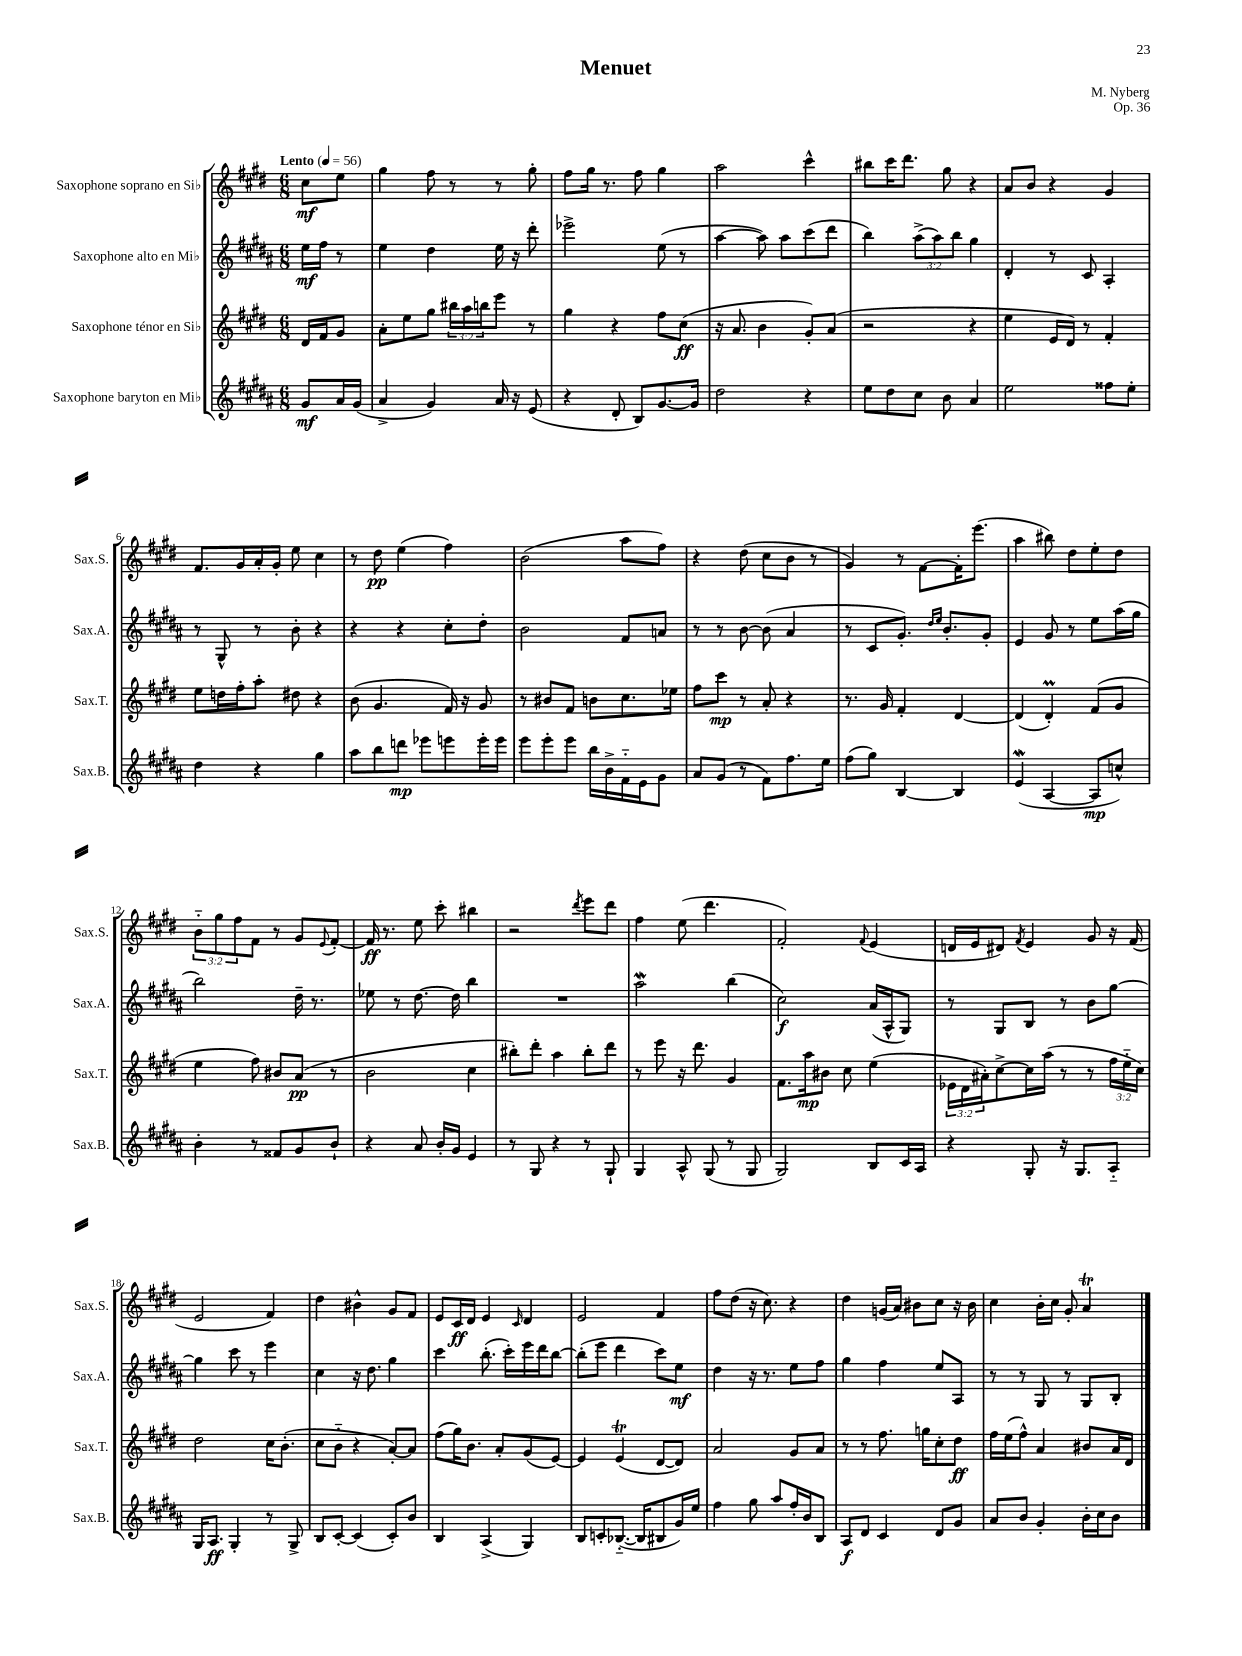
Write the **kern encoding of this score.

**kern	**dynam	**kern	**dynam	**kern	**dynam	**kern	**dynam
*part4	*part4	*part3	*part3	*part2	*part2	*part1	*part1
*staff4	*staff4	*staff3	*staff3	*staff2	*staff2	*staff1	*staff1
*I"Saxophone baryton en Mi♭	*	*I"Saxophone ténor en Si♭	*	*I"Saxophone alto en Mi♭	*	*I"Saxophone soprano en Si♭	*
*I'Sax.B.	*	*I'Sax.T.	*	*I'Sax.A.	*	*I'Sax.S.	*
*clefG2	*	*clefG2	*	*clefG2	*	*clefG2	*
*k[f#c#g#d#a#]	*	*k[f#c#g#d#]	*	*k[f#c#g#d#a#]	*	*k[f#c#g#d#]	*
*M6/8	*	*M6/8	*	*M6/8	*	*M6/8	*
*MM56	*	*MM56	*	*MM56	*	*MM56	*
=	=	=	=	=	=	=	=
!	!	!	!	!	!	!LO:TX:a:B:t=Lento	!
8g#/L	mf	16d#/LL	.	16ee\LL	mf	8cc#\L	mf
.	.	16f#/J	.	16ff#\JJ	.	.	.
16a#/L	.	8g#/J	.	8r	.	8ee\J	.
(16g#/JJ	.	.	.	.	.	.	.
=1	=1	=1	=1	=1	=1	=1	=1
4a#^/	.	8a'\L	.	4ee\	.	4gg#\	.
.	.	8ee\	.	.	.	.	.
4g#/)	.	8gg#\J	.	4dd#\	.	8ff#\	.
.	.	24bb#X\LL	.	.	.	8r	.
.	.	24aa\	.	.	.	.	.
.	.	24bbn\J	.	.	.	.	.
16a#/	.	8eee\J	.	16ee\	.	8r	.
16r	.	.	.	16r	.	.	.
(8e/	.	8r	.	8ddd#'\	.	8gg#'\	.
=2	=2	=2	=2	=2	=2	=2	=2
4r	.	4gg#\	.	2eee-X^\	.	8ff#\L	.
.	.	.	.	.	.	16gg#\Jk	.
.	.	.	.	.	.	8.r	.
8d#'/	.	4r	.	.	.	.	.
8B/L)	.	.	.	.	.	8ff#\	.
[8.g#/	.	8ff#\L	.	(8ee\	.	4gg#\	.
.	.	(8cc#\J	ff	8r	.	.	.
16g#/Jk]	.	.	.	.	.	.	.
=3	=3	=3	=3	=3	=3	=3	=3
2dd#\	.	16r	.	[4aa#\	.	2aa\	.
.	.	8.a/	.	.	.	.	.
.	.	4b\	.	8aa#\])	.	.	.
.	.	.	.	8aa#\L	.	.	.
4r	.	8g#'/L)	.	(8ccc#\	.	4ccc#^^\	.
.	.	(8a/J	.	8ddd#\J	.	.	.
=4	=4	=4	=4	=4	=4	=4	=4
8ee\L	.	2r	.	4bb\)	.	8bb#X\L	.
8dd#\	.	.	.	.	.	16ccc#\K	.
.	.	.	.	.	.	8.ddd#\J	.
8cc#\J	.	.	.	(12aa#^\L	.	.	.
.	.	.	.	12aa#\)	.	.	.
8b\	.	.	.	.	.	8gg#\	.
.	.	.	.	12bb\J	.	.	.
4a#/	.	4r	.	4gg#\	.	4r	.
=5	=5	=5	=5	=5	=5	=5	=5
2ee\	.	4ee\	.	4d#'/	.	8a/L	.
.	.	.	.	.	.	8b/J	.
.	.	16e/LL	.	8r	.	4r	.
.	.	16d#/JJ)	.	.	.	.	.
.	.	8r	.	8c#/	.	.	.
8ff##X\L	.	4f#'/	.	4A#'/	.	4g#/	.
8ee'\J	.	.	.	.	.	.	.
!!LO:LB:g=z
=6	=6	=6	=6	=6	=6	=6	=6
4dd#\	.	8ee\L	.	8r	.	8.f#/L	.
.	.	16ddn\L	.	8G#^^/	.	.	.
.	.	16ff#'\J	.	.	.	16g#/L	.
4r	.	8aa'\J	.	8r	.	16a'/	.
.	.	.	.	.	.	16g#'/JJ	.
.	.	8dd#X\	.	8b'\	.	8ee\	.
4gg#\	.	4r	.	4r	.	4cc#\	.
=7	=7	=7	=7	=7	=7	=7	=7
8aa#\L	.	(8b\	.	4r	.	8r	.
8bb\	.	4.g#/	.	.	.	8dd#\	pp
8dddn\J	mp	.	.	4r	.	(4ee\	.
8eee-X\L	.	.	.	.	.	.	.
8eeen\	.	16f#/)	.	8cc#'\L	.	4ff#\)	.
.	.	16r	.	.	.	.	.
16eee'\L	.	8g#/	.	8dd#'\J	.	.	.
16eee\JJ	.	.	.	.	.	.	.
=8	=8	=8	=8	=8	=8	=8	=8
8eee\L	.	8r	.	2b\	.	(2b\	.
8eee'\	.	8b#X/L	.	.	.	.	.
8eee\J	.	8f#/J	.	.	.	.	.
16bb\LL	.	8bn\L	.	.	.	.	.
16b^\	.	.	.	.	.	.	.
16f#\	.	8.cc#\	.	8f#/L	.	8aa\L	.
16e\J	.	.	.	.	.	.	.
8g#\J	.	.	.	8an/J	.	8ff#\J)	.
.	.	16ee-X\Jk	.	.	.	.	.
=9	=9	=9	=9	=9	=9	=9	=9
8a#/L	.	8ff#\L	.	8r	.	4r	.
(8g#/J	.	8ccc#\J	mp	8r	.	.	.
8r	.	8r	.	[8b\	.	(8dd#\	.
8f#\L)	.	8a'/	.	(8b\]	.	8cc#\L	.
8.ff#\	.	4r	.	4a#/	.	8b\J	.
.	.	.	.	.	.	8r	.
16ee\Jk	.	.	.	.	.	.	.
=10	=10	=10	=10	=10	=10	=10	=10
(8ff#\L	.	8.r	.	8r	.	4g#/)	.
8gg#\J)	.	.	.	8c#/L	.	.	.
.	.	16g#/	.	.	.	.	.
[4B/	.	4f#'/	.	8.g#'/J)	.	8r	.
.	.	.	.	.	.	[8f#\L	.
.	.	.	.	16qqdd#/LL	.	.	.
.	.	.	.	16qqee/JJ	.	.	.
.	.	.	.	8.b'/L	.	.	.
4B/]	.	[4d#/	.	.	.	16f#'\K]	.
.	.	.	.	.	.	(8.eee\J	.
.	.	.	.	8g#'/J	.	.	.
=11	=11	=11	=11	=11	=11	=11	=11
(4ew/	.	(4d#/]	.	4e/	.	4aa\	.
[4A#/	.	4d#m'/)	.	8g#/	.	8bb#X\)	.
.	.	.	.	8r	.	8dd#\L	.
8A#/L]	mp	(8f#/L	.	8ee\L	.	8ee'\	.
8ccn^^/J)	.	8g#/J	.	(16aa#\L	.	8dd#\J	.
.	.	.	.	16gg#\JJ	.	.	.
!!LO:LB:g=z
=12	=12	=12	=12	=12	=12	=12	=12
4b'\	.	4ee\	.	2bb\)	.	12b\L	.
.	.	.	.	.	.	12gg#\	.
.	.	.	.	.	.	12ff#\	.
8r	.	8ff#\)	.	.	.	8f#\J	.
8f##X/L	.	8b#X/L	.	.	.	8r	.
8g#/	.	(8a/J	pp	16dd#~\	.	8g#/L	.
.	.	.	.	8.r	.	.	.
.	.	.	.	.	.	8qqe/	.
8b`/J	.	8r	.	.	.	[8f#'/J	.
=13	=13	=13	=13	=13	=13	=13	=13
4r	.	2b\	.	8ee-X\	.	16f#/]	ff
.	.	.	.	.	.	8.r	.
.	.	.	.	8r	.	.	.
8a#/	.	.	.	[8.dd#\	.	8ee\	.
16b'/LL	.	.	.	.	.	8ccc#'\	.
16g#/JJ	.	.	.	16dd#\]	.	.	.
4e/	.	4cc#\	.	4bb\	.	4bb#X\	.
=14	=14	=14	=14	=14	=14	=14	=14
8r	.	8bb#X'\L)	.	2.r	.	2r	.
8G#/	.	8ddd#'\J	.	.	.	.	.
4r	.	4aa\	.	.	.	.	.
.	.	.	.	.	.	8qddd#/	.
8r	.	8bb#'\L	.	.	.	8eee\L	.
8G#`/	.	8ddd#\J	.	.	.	8ddd#\J	.
=15	=15	=15	=15	=15	=15	=15	=15
4G#/	.	8r	.	2aa#W\	.	4ff#\	.
.	.	8eee\	.	.	.	.	.
8A#^^/	.	16r	.	.	.	(8ee\	.
.	.	8.ddd#\	.	.	.	.	.
(8G#/	.	.	.	.	.	4.ddd#\	.
8r	.	4g#/	.	(4bb\	.	.	.
8G#/	.	.	.	.	.	.	.
=16	=16	=16	=16	=16	=16	=16	=16
2G#/)	.	8.f#\L	.	2cc#\)	f	2f#'/)	.
.	.	16aa\k	mp	.	.	.	.
.	.	8b#X\J	.	.	.	.	.
.	.	8cc#\	.	.	.	.	.
.	.	.	.	.	.	8qqf#/	.
8B/L	.	(4ee\	.	(16a#/LL	.	(4e/	.
.	.	.	.	16A#^^/J	.	.	.
16c#/L	.	.	.	8G#/J)	.	.	.
16A#/JJ	.	.	.	.	.	.	.
=17	=17	=17	=17	=17	=17	=17	=17
4r	.	24e-X\LL	.	8r	.	16dn/LL	.
.	.	24d#\	.	.	.	.	.
.	.	.	.	.	.	16e/J	.
.	.	24a#X'\J)	.	.	.	.	.
.	.	[8cc#^\	.	8G#/L	.	8d#X/J)	.
.	.	.	.	.	.	8qf#/	.
8G#'/	.	16cc#\L]	.	8B/J	.	4e/	.
.	.	(16aa\JJ	.	.	.	.	.
16r	.	8r	.	8r	.	.	.
8.G#/L	.	.	.	.	.	.	.
.	.	8r	.	8b\L	.	8g#/	.
8A#/J	.	24ff#\LL	.	[8gg#\J	.	16r	.
.	.	24ee\	.	.	.	.	.
.	.	.	.	.	.	(16f#/	.
.	.	24cc#\JJ)	.	.	.	.	.
!!LO:LB:g=z
=18	=18	=18	=18	=18	=18	=18	=18
16G#/KL	.	2dd#\	.	4gg#\]	.	2e/	.
8.A#/J	ff	.	.	.	.	.	.
4G#'/	.	.	.	8ccc#\	.	.	.
.	.	.	.	8r	.	.	.
8r	.	16cc#\KL	.	4eee\	.	4f#/)	.
.	.	(8.b'\J	.	.	.	.	.
8G#^/	.	.	.	.	.	.	.
=19	=19	=19	=19	=19	=19	=19	=19
8B/L	.	8cc#\L	.	4cc#\	.	4dd#\	.
[8c#'/J	.	8b\J	.	.	.	.	.
(4c#/]	.	4r	.	16r	.	4b#X^^\	.
.	.	.	.	8.dd#\	.	.	.
8c#'/L)	.	[8a'/L)	.	4gg#\	.	8g#/L	.
8b/J	.	8a/J]	.	.	.	8f#/J	.
=20	=20	=20	=20	=20	=20	=20	=20
4B/	.	(8ff#\L	.	4ccc#\	.	8e/L	.
.	.	16gg#\K)	.	.	.	16c#/L	ff
.	.	8.b\J	.	.	.	16d#/JJ	.
(4A#^/	.	.	.	(8.bb'\	.	4e/	.
.	.	8a'/L	.	.	.	.	.
.	.	.	.	16ccc#'\LL)	.	.	.
.	.	.	.	.	.	16qqc#/	.
4G#/)	.	(8g#/	.	16eee\	.	4d#/	.
.	.	.	.	16ddd#\J	.	.	.
.	.	[8e/J)	.	[8bb\J	.	.	.
=21	=21	=21	=21	=21	=21	=21	=21
8B/L	.	4e/]	.	(8bb'\L]	.	2e/	.
8cn'/	.	.	.	8eee\J	.	.	.
([8.B-X/J	.	(4eT/	.	4ddd#\	.	.	.
16B-/KL]	.	.	.	.	.	.	.
8B#X/	.	[8d#/L	.	8ccc#\L)	.	4f#/	.
16g#/L)	.	8d#/J])	.	8ee\J	mf	.	.
16ee/JJ	.	.	.	.	.	.	.
=22	=22	=22	=22	=22	=22	=22	=22
4ff#\	.	2a/	.	4dd#\	.	8ff#\L	.
.	.	.	.	.	.	(8dd#\J	.
8gg#\	.	.	.	16r	.	16r	.
.	.	.	.	8.r	.	8.cc#\)	.
8aa#/L	.	.	.	.	.	.	.
16ff#'/L	.	8g#/L	.	8ee\L	.	4r	.
16b/J	.	.	.	.	.	.	.
8B/J	.	8a/J	.	8ff#\J	.	.	.
=23	=23	=23	=23	=23	=23	=23	=23
8A#/L	f	8r	.	4gg#\	.	4dd#\	.
8d#/J	.	8r	.	.	.	.	.
4c#/	.	8.ff#\	.	4ff#\	.	(16gn/LL	.
.	.	.	.	.	.	16a/JJ)	.
.	.	.	.	.	.	8b#X\L	.
.	.	16ggn\KL	.	.	.	.	.
8d#/L	.	8cc#'\	.	8ee/L	.	8cc#\J	.
8g#/J	.	8dd#\J	ff	8A#/J	.	16r	.
.	.	.	.	.	.	16b#\	.
=24	=24	=24	=24	=24	=24	=24	=24
8a#/L	.	16ff#\LL	.	8r	.	4cc#\	.
.	.	(16ee\J	.	.	.	.	.
8b/J	.	8ff#^^\J)	.	8r	.	.	.
4g#'/	.	4a/	.	8G#/	.	16b'\LL	.
.	.	.	.	.	.	16cc#\JJ	.
.	.	.	.	8r	.	8g#'/	.
16b'\LL	.	8b#X/L	.	8G#/L	.	4aT/	.
16cc#\J	.	.	.	.	.	.	.
8b\J	.	16a/L	.	8B'/J	.	.	.
.	.	16d#/JJ	.	.	.	.	.
==	==	==	==	==	==	==	==
*-	*-	*-	*-	*-	*-	*-	*-
